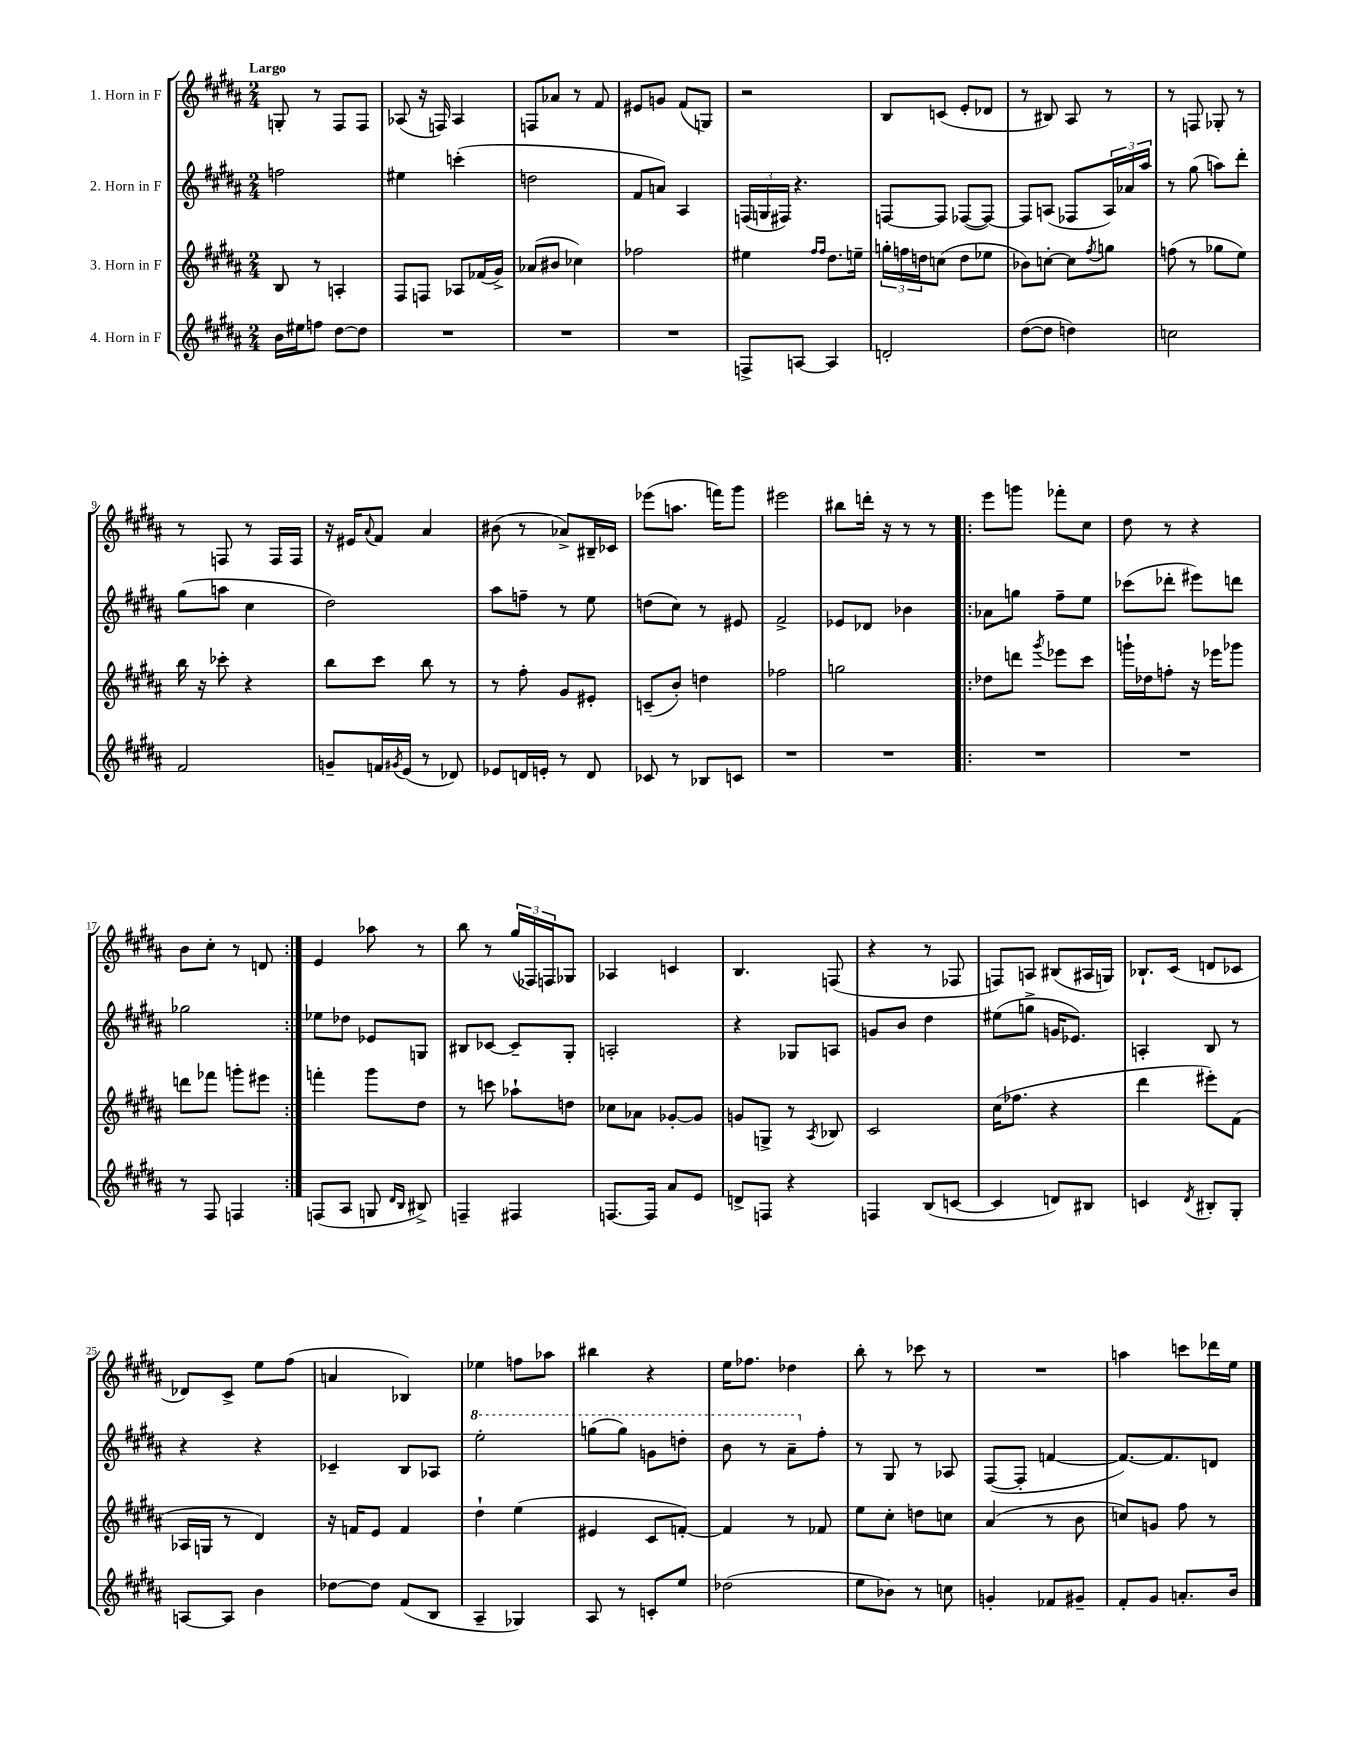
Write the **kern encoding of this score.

**kern	**kern	**kern	**kern
*staff4	*staff3	*staff2	*staff1
*clefG2	*clefG2	*clefG2	*clefG2
*k[f#c#g#d#a#]	*k[f#c#g#d#a#]	*k[f#c#g#d#a#]	*k[f#c#g#d#a#]
*M2/4	*M2/4	*M2/4	*M2/4
16b	8B	2ff	8G'
16ee#	.	.	.
8ff	8r	.	8r
[8dd#	4A'	.	8F#
8dd#]	.	.	8F#
=	=	=	=
2r	8F#	4ee#	(8A-
.	8F	.	16r
.	.	.	16F)
.	8A-	(4ccc'	4A-
.	(16f-	.	.
.	16g#^)	.	.
=	=	=	=
2r	(8a-	2dd	8F
.	8b#	.	8a-
.	4cc-)	.	8r
.	.	.	8f#
=	=	=	=
2r	2ff-	8f#	8e#
.	.	8a)	8g
.	.	4A#	(8f#
.	.	.	8G)
=	=	=	=
8F^	4ee#	(24F	2r
.	.	24G	.
.	.	24F#)	.
[8A	.	4.r	.
.	16qqff#	.	.
.	16qqff#	.	.
4A]	8.dd#	.	.
.	16ee~	.	.
=	=	=	=
2d'	24gg'	[8F	8B
.	24ff	.	.
.	24dd	.	.
.	(8cc	8F]	(8c
.	8dd	([8F-	8e'
.	8ee-	8F-_)	8d-
=	=	=	=
([8dd#	8b-)	8F-]	8r
8dd#]	[8cc'	(8A	8B#)
4dd)	8cc]	8F-	8A#
.	8qff#	.	.
.	8gg	24A)	8r
.	.	24a-	.
.	.	24aa#	.
=	=	=	=
2cc	(8ff	8r	8r
.	8r	(8gg#	8F
.	8gg-	8aa)	8G-'
.	8ee)	8ddd#'	8r
=	=	=	=
2f#	16bb	(8gg#	8r
.	16r	.	.
.	8ccc-'	8aa	8F
.	4r	4cc#	8r
.	.	.	16F
.	.	.	16F
=	=	=	=
8g~	8bb	2dd#)	16r
.	.	.	16e#
.	.	.	8qqa#
16f	8ccc#	.	8f#
8qg#	.	.	.
(16e	.	.	.
8r	8bb	.	4a#
8d-)	8r	.	.
=	=	=	=
8e-	8r	8aa#	(8b#
16d	8ff#'	8ff~	8r
16e'	.	.	.
8r	8g#	8r	8a-^)
8d	8e#'	8ee	16B#~
.	.	.	16c-
=	=	=	=
8c-	(8c~	(8dd	(8eee-
8r	8b')	8cc#)	8.aa
8B-	4dd	8r	.
.	.	.	16fff)
8c	.	8e#	8ggg#
=	=	=	=
2r	2ff-	2f#^	2eee#
=	=	=	=
2r	2gg	8e-	8bb#
.	.	8d-	16ddd'
.	.	.	16r
.	.	4b-	8r
.	.	.	8r
=!|:	=!|:	=!|:	=!|:
2r	8dd-	8a-	8eee
.	8ddd	8gg	8ggg
.	8qggg#	.	.
.	8eee-	8ff#~	8fff-'
.	8ccc#	8ee	8cc#
=	=	=	=
2r	16ggg`	(8ccc-	8dd#
.	16dd-	.	.
.	8ff'	8ddd-'	8r
.	16r	8eee#)	4r
.	16eee-	.	.
.	8ggg-	8ddd	.
=	=	=	=
8r	8ddd	2gg-	8b
8F#	8fff-	.	8cc#'
4F	8ggg'	.	8r
.	8eee#	.	8d
=:|!	=:|!	=:|!	=:|!
(8F	4fff'	8ee-	4e
8A#	.	8dd-	.
8G	8ggg#	8e-	8aa-
16qqd#	.	.	.
16qqB	.	.	.
8B#^)	8dd#	8G	8r
=	=	=	=
4F~	8r	8B#	8bb
.	8ccc	[8c-	8r
4F#	8aa-`	8c-~]	(24gg#
.	.	.	24F-)
.	.	.	24F
.	8dd	8G#'	8G-
=	=	=	=
[8.F	8cc-	2A'	4A-
.	8a-	.	.
16F]	.	.	.
8a#	[8g-'	.	4c
8e	8g-]	.	.
=	=	=	=
8d^	8g	4r	4.B
8F	8G^	.	.
4r	8r	8G-	.
.	8qA#	.	.
.	8B-	8A	(8F
=	=	=	=
4F	2c#	8g	4r
.	.	8b	.
(8B	.	4dd#	8r
[8c	.	.	8F-
=	=	=	=
4c]	(16cc#	(8ee#	8F)
.	8.ff-	.	.
.	.	8gg^	8A
8d)	4r	16g	(8B#
.	.	8.e-)	.
8B#	.	.	16A#
.	.	.	16G)
=	=	=	=
4c	4ddd#	4A'	8.B-`
.	.	.	(16c#
8qd#	.	.	.
8B#'	8eee#')	8B	8d
8G#'	(8f#	8r	8c-
=	=	=	=
[8A	16A-	4r	8d-)
.	16G	.	.
8A]	8r	.	8c#^
4b	4d#)	4r	8ee
.	.	.	(8ff#
=	=	=	=
[8dd-	16r	4c-~	4a
.	16f	.	.
8dd-]	8e	.	.
(8f#	4f	8B	4B-)
8B	.	8A-	.
=	=	=	=
4A#~	4dd#`	2eee'	4ee-
4G-)	(4ee	.	8ff
.	.	.	8aa-
=	=	=	=
8A#	4e#	(8ggg	4bb#
8r	.	8ggg)	.
8c'	8c#	8gg	4r
8ee	[8f')	8ddd'	.
=	=	=	=
(2dd-	4f]	8bb	16ee
.	.	.	8.ff-
.	.	8r	.
.	8r	8aa#~	4dd-
.	8f-	8ff#'	.
=	=	=	=
8ee	8ee	8r	8bb'
8b-)	8cc#'	8G#	8r
8r	8dd	8r	8ccc-
8cc	8cc	8A-	8r
=	=	=	=
4g'	(4a#	([8F#	2r
.	.	8F#']	.
8f-	8r	[4f	.
8g#~	8b	.	.
=	=	=	=
8f#'	8cc)	8.f_)	4aa
8g#	8g	.	.
.	.	8.f]	.
8.a'	8ff#	.	8ccc
.	8r	8d	16ddd-
16b	.	.	16ee
==	==	==	==
*-	*-	*-	*-
